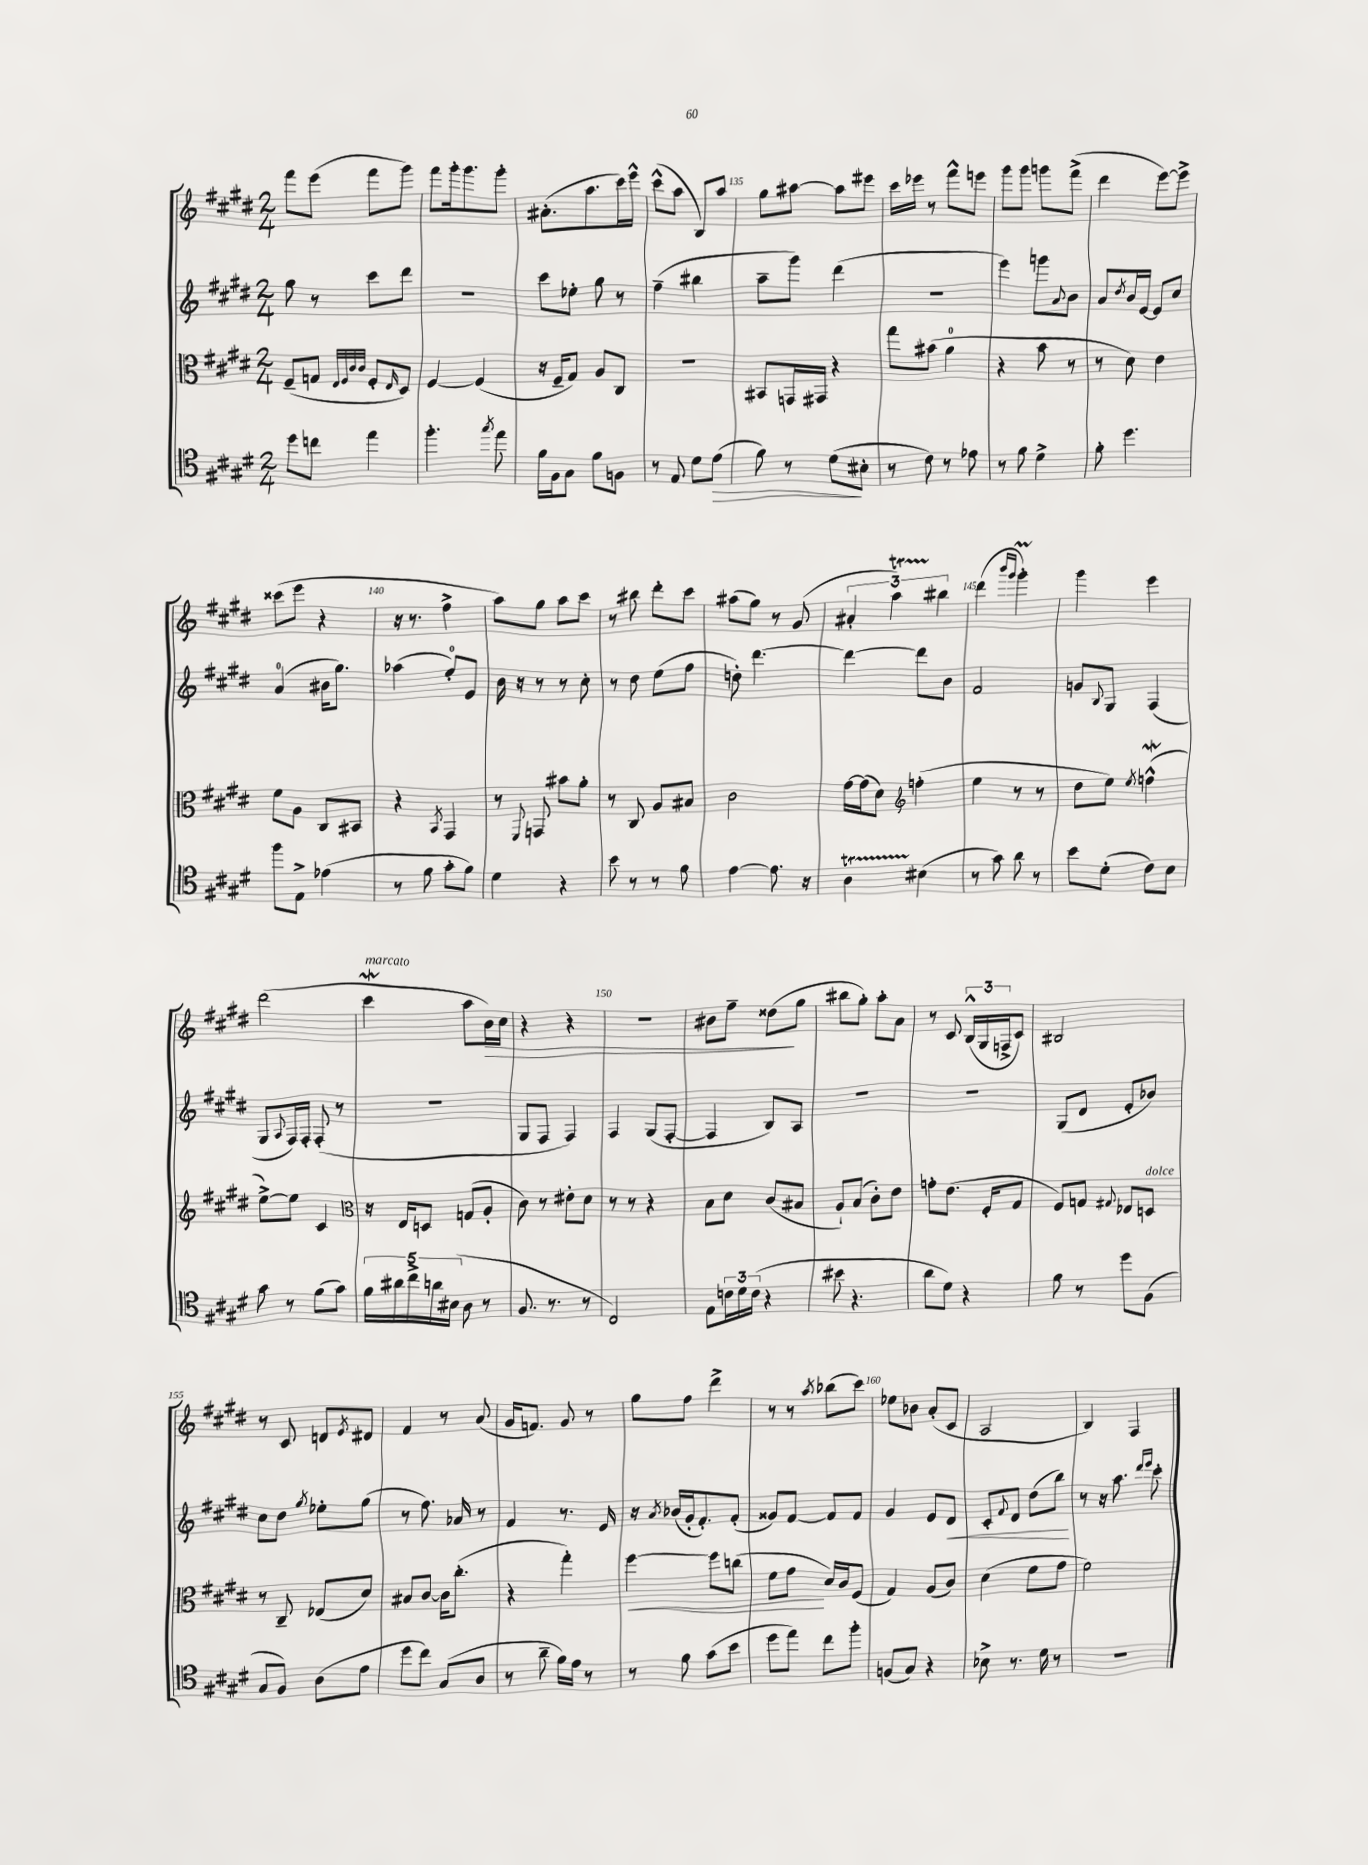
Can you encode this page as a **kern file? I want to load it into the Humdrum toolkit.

**kern	**kern	**kern	**kern
*staff4	*staff3	*staff2	*staff1
*clefC4	*clefC3	*clefG2	*clefG2
*k[f#c#g#d#]	*k[f#c#g#d#]	*k[f#c#g#d#]	*k[f#c#g#d#]
*M2/4	*M2/4	*M2/4	*M2/4
8dd#	(8F#~	8gg#	8fff#
8cc	8G	8r	(8eee
.	32qqE	.	.
.	32qqF#	.	.
.	32qqc#	.	.
.	32qqc#	.	.
4ee	8F#'	8ccc#	8fff#
.	16qqE	.	.
.	8D#)	8ddd#	8ggg#)
=	=	=	=
4.ff#'	[4F#	2r	8fff#
.	.	.	16ggg#'
.	.	.	8.ggg#
.	(4F#]	.	.
8qgg#	.	.	.
8ee	.	.	8ggg#'
=	=	=	=
16f#	16r	8ccc#	(8.a#'
16F#	16F#~	.	.
8G#	8G#)	8ee-'	.
.	.	.	8.aa
8f#	8A	8gg#	.
8F	8C#	8r	16ccc#)
.	.	.	16eee^^
=	=	=	=
8r	2r	(4ff#~	(8ccc#^^
8E	.	.	8aa
8d#	.	4bb#	8B)
(8e	.	.	8aa
=	=	=	=
8f#)	8BB#	8aa~	8gg#
8r	16GG	8ggg#)	[8aa#
.	16GG#	.	.
(8d#	4r	(4ddd#	8aa#]
8B#'	.	.	8eee#
=	=	=	=
8r	8gg#	2r	16ccc#
.	.	.	16eee-
8c#)	(8b#	.	8r
8r	4a	.	8fff#^^
8e-	.	.	8eee
=	=	=	=
8r	4r	4eee)	8ggg#
8f#	.	.	8ggg#
4d#^	8b	8ggg	8ggg
.	.	8qqa	.
.	8r	8b	(8fff#^
=	=	=	=
8f#'	8r	8a	4ddd#
.	.	8qdd#	.
4.dd#	8d#)	16b	.
.	.	[16e	.
.	4e	8e]	[8eee)
.	.	8cc#	8eee^]
=	=	=	=
8ff#	8f#	(4a	(8ccc##
8E^	8A	.	8eee
(4e-	8C#	16b#	4r
.	.	8.gg#)	.
.	8BB#	.	.
=	=	=	=
8r	4r	(4aa-	16r
.	.	.	8.r
8f#	.	.	.
.	8qBB	.	.
8g#'	4GG#	8ee')	4ff#^
8f#)	.	8e	.
=	=	=	=
4d#	8r	16b	8aa)
.	.	16r	.
.	8qqFF#	.	.
.	8GG	8r	8gg#
4r	8b#	8r	8aa
.	8a'	8cc#'	8ccc#
=	=	=	=
8b	8r	8r	8r
8r	8C#	8dd#	8bb#
8r	8A	(8ee	8ddd#'
8f#	8B#	8ff#	8ccc#
=	=	=	=
[4e	2c#	8dd')	(8aa#
.	.	[4.ddd#	8gg#)
8.e]	.	.	8r
.	.	.	(8g#
16r	.	.	.
=	=	=	=
4A	[16g#	4ddd#_	6a#'
.	(16g#]	.	.
.	8d#)	.	.
.	.	.	6aa)
*	*clefG2	*	*
(4B#	(4ff'	8ddd#]	.
.	.	.	6bb#
.	.	8b	.
=	=	=	=
8r	4ee	2f#	(4ddd#
8g#)	.	.	.
.	.	.	16qqbbb
.	.	.	16qqggg#
8a	8r	.	4ggg#')
8r	8r	.	.
=	=	=	=
8b	8dd#	8g	4ggg#
.	.	8qqB	.
(8d#'	8ee)	8G#	.
.	8qee	.	.
8c#)	(4ff^^	(4F#	4eee
8B	.	.	.
=	=	=	=
8g#	[8ee^)	8G#	(2ddd#
.	.	8qqA	.
8r	8ee]	16F#)	.
.	.	16F#'	.
(8f#	4c#	(8F#'	.
8g#)	.	8r	.
=	=	=	=
*	*clefC3	*	*
20f#	16r	2r	4ccc#
20a#	.	.	.
.	16E	.	.
20cc#^	.	.	.
.	8D	.	.
20a	.	.	.
(20B#	.	.	.
8A	(8G	.	8aa
8r	8A'	.	16b)
.	.	.	16cc#
=	=	=	=
8.F#	8c#)	8G#	4r
.	8r	8F#	.
8.r	.	.	.
.	8e#'	4F#)	4r
8r	8d#	.	.
=	=	=	=
2C#)	8r	4F#	2r
.	8r	.	.
.	4r	(8G#	.
.	.	[8F#'	.
=	=	=	=
8E	8B	4F#]	8b#
24c	8d#	.	8ff#~
24d#	.	.	.
(24c	.	.	.
4r	(8c#	8B)	(8dd##
.	8B#	8A	8gg#
=	=	=	=
8b#	8A`)	2r	8bb#
4.r	(8B	.	8gg#')
.	8c#')	.	8aa'
.	8e	.	8a
=	=	=	=
8a	8g'	2r	8r
8d#)	(8.e	.	8c#
4r	.	.	(24B^^
.	.	.	24G#
.	16F#'	.	.
.	.	.	24F^
.	8G#	.	8c#)
=	=	=	=
8f#	8F#)	(8G#	2B#
8r	8G	8d#	.
.	8qqG#	.	.
8dd#	8E-	8e'	.
(8F#	8D	8b-)	.
=	=	=	=
8G#	8r	8cc#	8r
8F#)	8C#~	8dd#	8c#
.	.	8qgg#	.
(8A	(8E-	8ee-'	8d
.	.	.	8qe
8e	8d#)	(8gg#	8d#
=	=	=	=
8dd#	8B#	8r	4f#
8cc#)	[8c#	8.ff#)	.
(8G#	16c#]	.	8r
.	(8.cc#'	16a-	.
8A	.	8r	(8a
=	=	=	=
8r	4r	4f#	16g#
.	.	.	8.f)
8a~	.	.	.
16f#)	4gg#')	8.r	8g#
16e	.	.	.
8r	.	.	8r
.	.	16e	.
=	=	=	=
8r	[4ff#	16r	8gg#
.	.	8qa	.
.	.	(16b-	.
8f#	.	16g#'	8ff#
.	.	8.f#')	.
(8g#	8ff#]	.	4ddd#^
8b	(8cc	(8f#'	.
=	=	=	=
8dd#	8f#	8g##)	8r
8ee)	8g#	[8f#	8r
.	.	.	8qaa
8cc#	16d#)	8f#]	(8bb-
.	16c#	.	.
8ff#'	(8F#	8f#	8ccc#)
=	=	=	=
(8F	4G#)	4g#	8ee-
8G#)	.	.	8b-
4r	(8A	8e	(8a'
.	8c#)	8d#	8c#
=	=	=	=
8B-^	(4d#	8c#'	2A
.	.	8qqf#	.
8.r	.	8d#	.
.	8f#	(8dd#	.
16d#	.	.	.
8r	8g#	8bb)	.
=	=	=	=
2r	2f#)	8r	4B)
.	.	16r	.
.	.	8.aa	.
.	.	.	4F#
.	.	16qqddd#	.
.	.	16qqeee	.
.	.	8ccc#'	.
==	==	==	==
*-	*-	*-	*-
